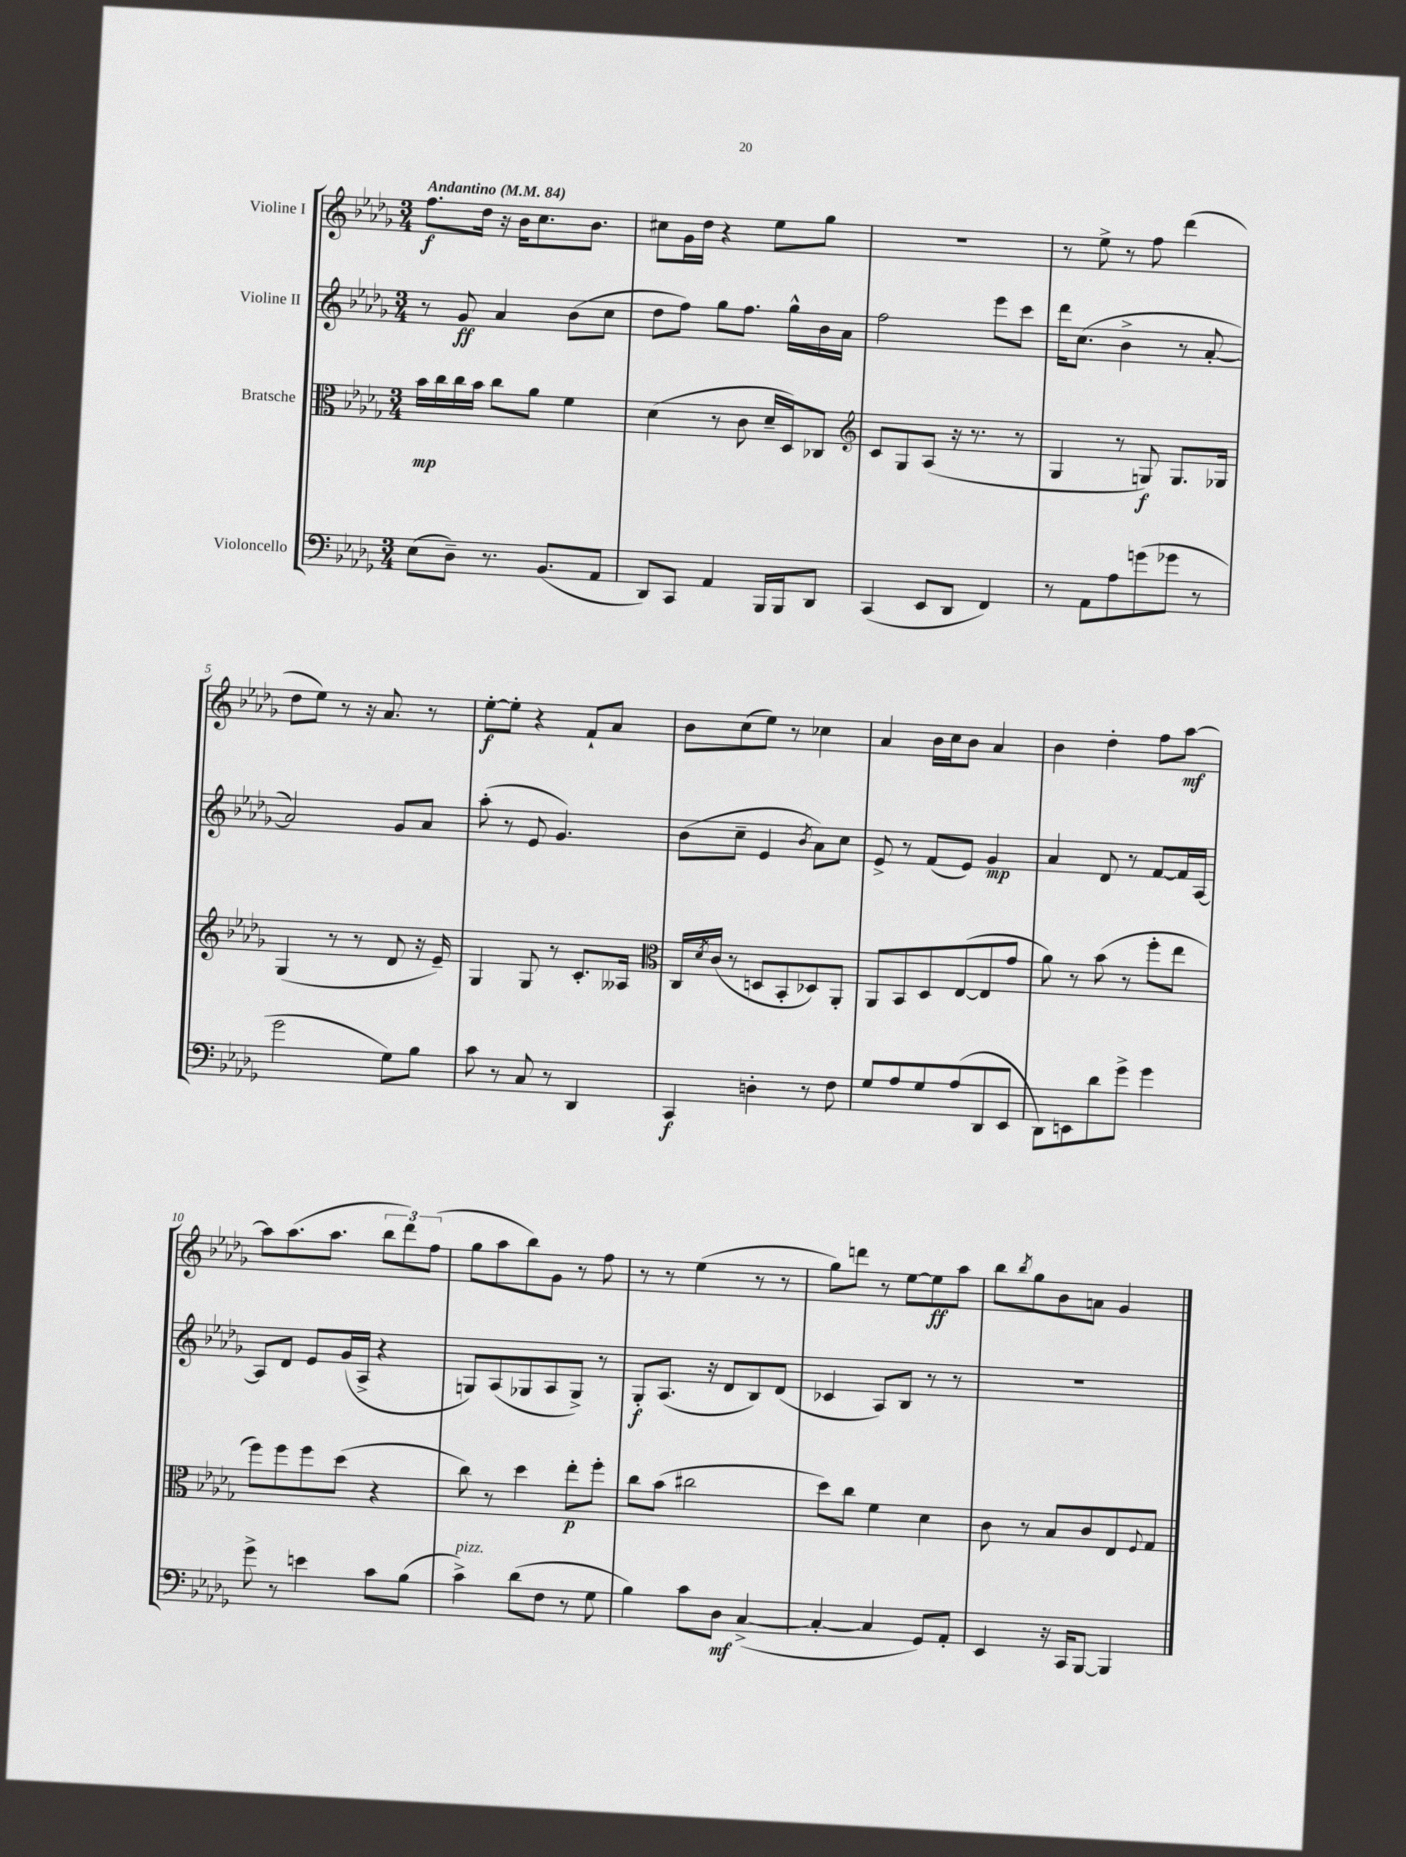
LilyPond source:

<<
\new StaffGroup <<
\new Staff = "s0" \with { instrumentName = "Violine I" } {
    \clef treble \key des \major \numericTimeSignature \time 3/4 \tempo "Andantino" 4 = 84
    f''8.\f des''16 r16 bes'16 c''8. bes'8. |
    cis''8 ges'16 des''16 r4 ees''8 ges''8 |
    R2. |
    r8 ees''8-> r8 f''8 des'''4( |
    des''8 ees''8) r8 r16 aes'8. r8 |
    ees''8~-.\f ees''8-. r4 f'8-! aes'8 |
    bes'8 c''8( ees''8) r8 ces''4 |
    aes'4 bes'16 c''16 bes'8 aes'4 |
    bes'4 des''4-. f''8 aes''8~\mf |
    aes''8 aes''8.( aes''8. \tuplet 3/2 { bes''8 des'''8) f''8( } |
    ges''8 aes''8 bes''8) ges'8 r8 f''8 |
    r8 r8 ees''4( r8 r8 |
    ges''8) d'''8 r8 ees''8~ ees''8\ff aes''8 |
    bes''8 \acciaccatura { bes''8 } ges''8 bes'8 a'8 ges'4 \bar "|." |
}
\new Staff = "s1" \with { instrumentName = "Violine II" } {
    \clef treble \key des \major \numericTimeSignature \time 3/4
    r8 ges'8\ff aes'4 bes'8( c''8 |
    des''8 f''8) ges''8 f''8. ges''16-^ bes'16 aes'16 |
    f''2 ees'''8 c'''8 |
    des'''16 c''8.( bes'4-> r8 aes'8~-. |
    aes'2) ges'8 aes'8 |
    aes''8-.( r8 ees'8 ges'4.) |
    bes'8( c''8-- ees'4 \acciaccatura { bes'8 } aes'8) c''8 |
    ees'8-> r8 f'8( ees'8) ges'4\mp |
    aes'4 des'8 r8 f'8~ f'16 aes16~ |
    aes8 des'8 ees'8 ges'16( aes16-> r4 |
    g8) aes8( ges8 aes8 ges8->) r8 |
    ges8-.\f aes8.( r16 des'8 bes8) des'8( |
    ces'4 aes8) bes8 r8 r8 |
    R2. \bar "|." |
}
\new Staff = "s2" \with { instrumentName = "Bratsche" } {
    \clef alto \key des \major \numericTimeSignature \time 3/4
    bes'16\mp c''16 c''16 bes'16 c''8 aes'8 f'4 |
    des'4( r8 c'8 des'16-- des16) ces8 |
    \clef treble c'8 ges8 aes8( r16 r8. r8 |
    ges4 r8 g8\f) g8. ges16 |
    ges4( r8 r8 des'8 r16 ees'16--) |
    ges4 ges8 r8 c'8.-. aeses16 |
    \clef alto c16 \acciaccatura { des'8 } c'16( r8 d8 bes,8-. des8) aes,8-. |
    aes,8 bes,8 des8 ees8~( ees8 ges'8 |
    aes'8) r8 bes'8( r8 f''8-. ees''8 |
    f''8) f''8 f''8 des''8( r4 |
    c''8) r8 des''4 ees''8-.\p f''8-. |
    c''8 bes'8( cis''2 |
    des''8) c''8 f'4 des'4 |
    c'8 r8 bes8 c'8 ees8 \appoggiatura { f8 } ges8 \bar "|." |
}
\new Staff = "s3" \with { instrumentName = "Violoncello" } {
    \clef bass \key des \major \numericTimeSignature \time 3/4
    ees8( des8--) r8. bes,8.( aes,8 |
    des,8) c,8 aes,4 bes,,16 bes,,16 des,8 |
    c,4( ees,8 des,8 f,4) |
    r8 aes,8 aes8 g'8( ges'8 r8 |
    ges'2 ges8) bes8 |
    c'8 r8 c8 r8 des,4 |
    c,4\f d4-. r8 f8 |
    ges8 aes8 ges8 aes8( des,8 ees,8 |
    des,8) e,8 des'8 ges'8-> ges'4 |
    ges'8-> r8 e'4 c'8 bes8( |
    c'4->^\markup { \italic "pizz." }) des'8( f8 r8 ges8 |
    bes4) c'8 des8\mf c4~->( |
    c4~-. c4 ges,8) aes,8-. |
    ees,4 r16 c,16 bes,,8~ bes,,4 \bar "|." |
}
>>
>>
